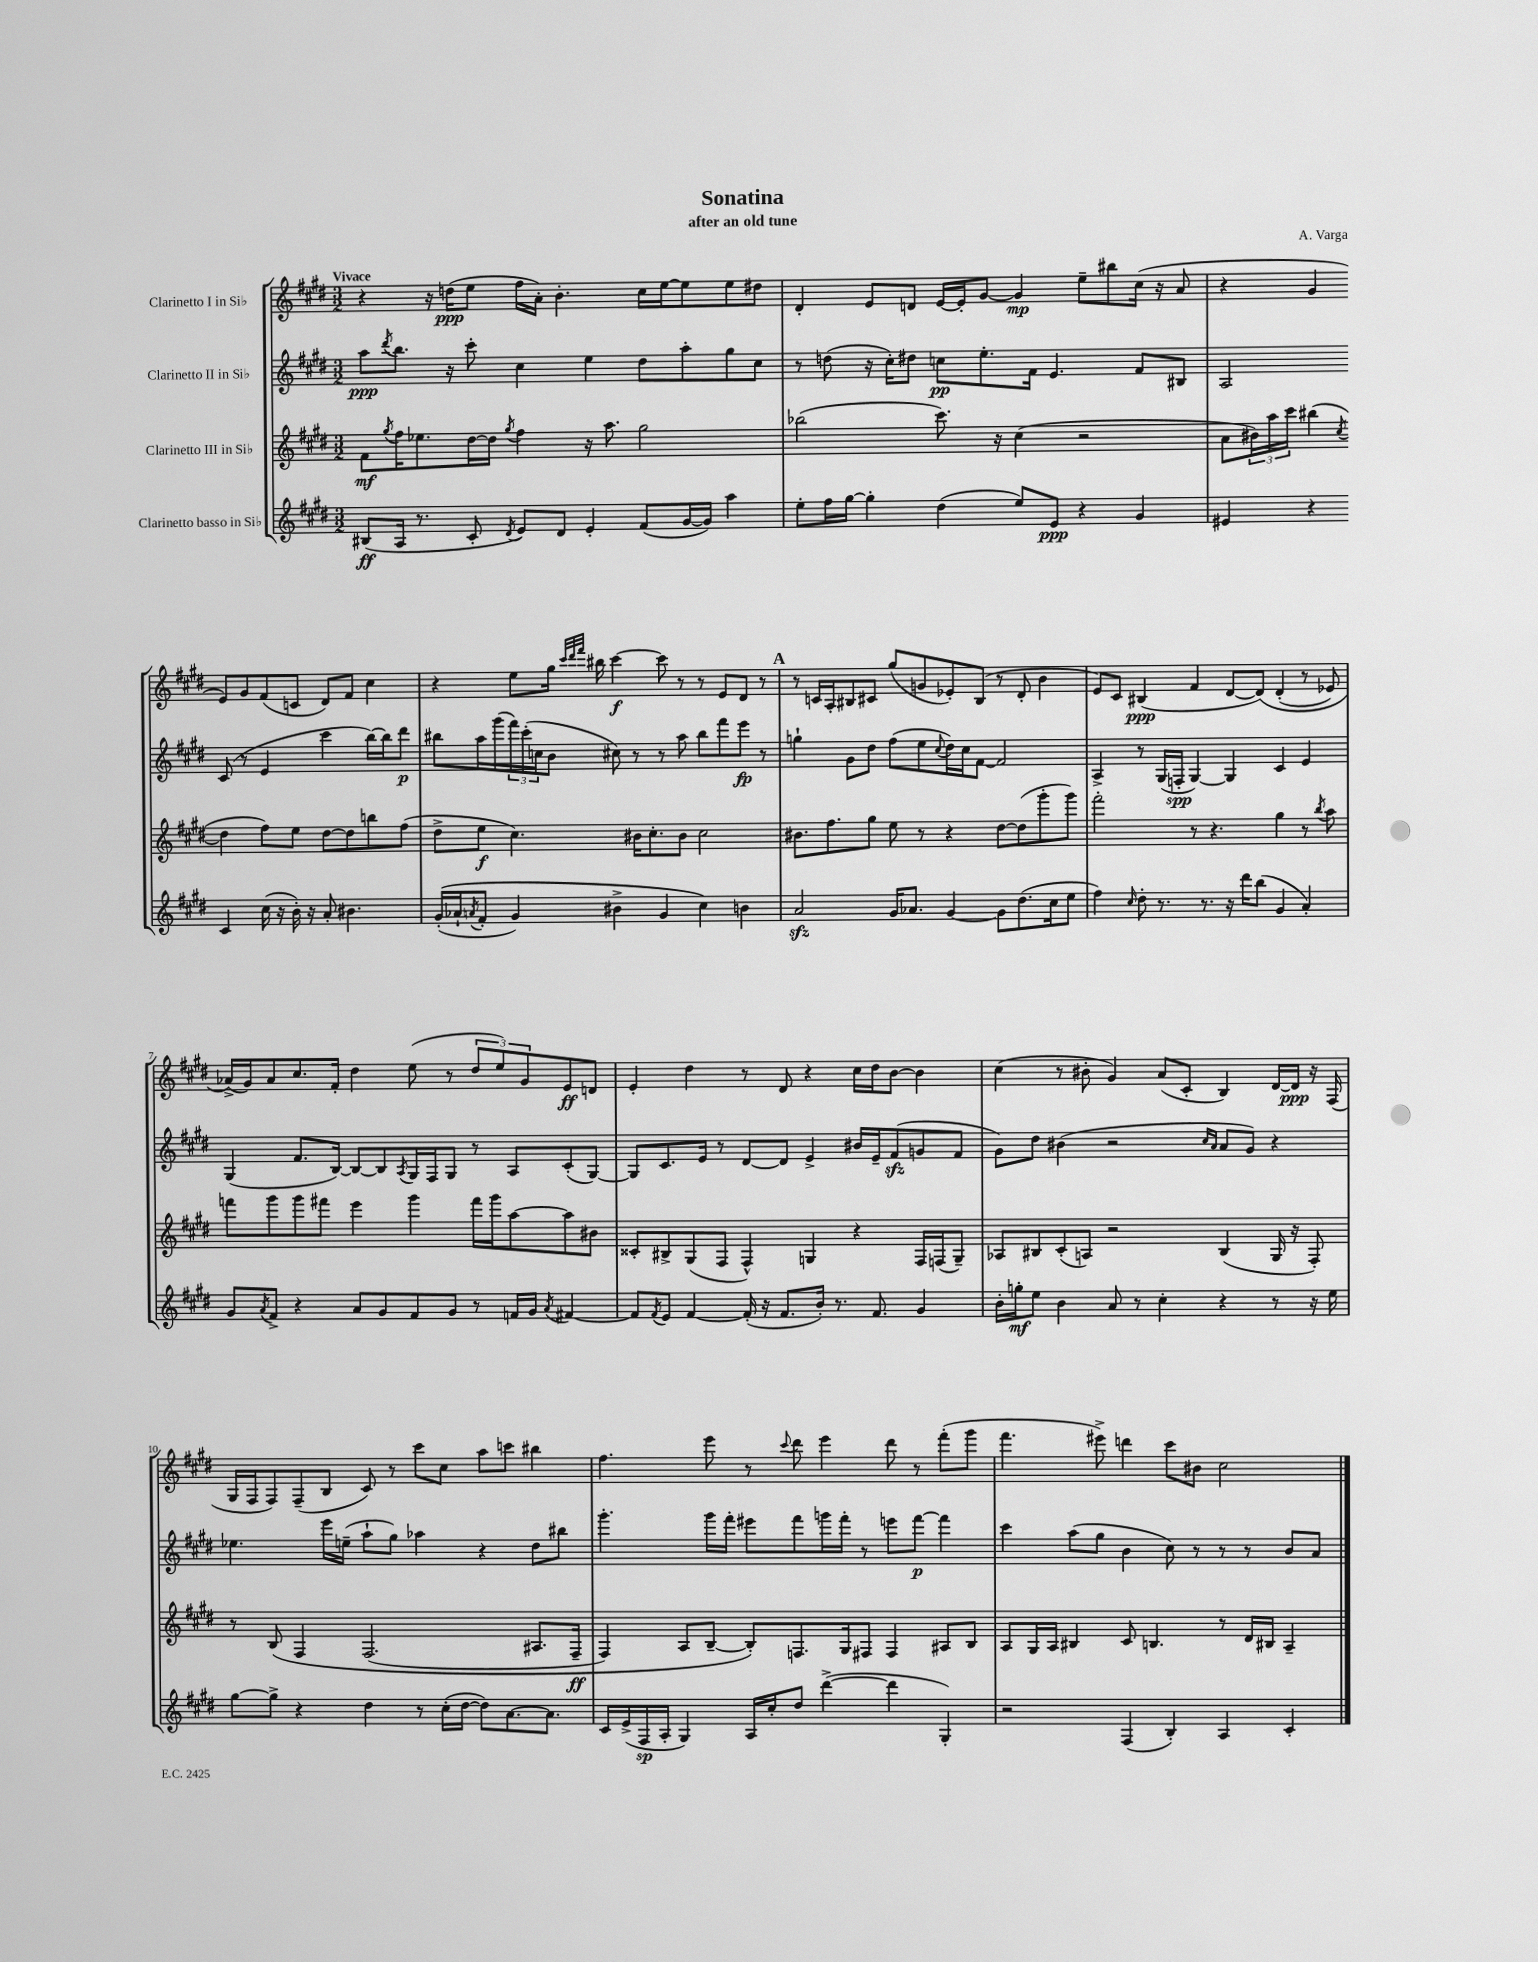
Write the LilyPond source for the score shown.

\header { title = "Sonatina" composer = "A. Varga" subtitle = "after an old tune" }
<<
\new StaffGroup <<
\new Staff = "s0" \with { instrumentName = "Clarinetto I in Sib" } {
    \clef treble \key e \major \numericTimeSignature \time 3/2 \tempo "Vivace"
    r4 r16 d''16\ppp( e''8 fis''16 a'16-.) b'4.-. cis''16 e''16~ e''8 e''8 dis''8 |
    dis'4-. e'8 d'8 e'16~ e'16-. gis'8~ gis'4\mp e''8-- bis''8 cis''16( r16 a'8 |
    r4 gis'4 e'8) gis'8 fis'8( c'8 dis'8) fis'8 cis''4 |
    r4 e''8 gis''16 \grace { cis'''32 dis'''32 fis'''32 } bis''16 cis'''4~\f cis'''8 r8 r8 e'8 dis'8 r8 |
    \mark \markup { \bold "A" } r8 c'16 a16-. bis8 cis'8 gis''8( g'8 ees'8-.) bis8( r8 dis'8-. b'4 |
    e'8) cis'8 bis4\ppp( fis'4 dis'8~ dis'8)\( dis'4-.( r8 ees'8) |
    aes'16->(\) gis'16) aes'8 cis''8. fis'16-. dis''4 e''8( r8 \tuplet 3/2 { dis''8 e''8) gis'8 } e'8\ff d'8 |
    e'4-. dis''4 r8 dis'8 r4 cis''16 dis''16 b'8~ b'4 |
    cis''4( r8 bis'8-. gis'4) a'8( cis'8-. b4) dis'16~ dis'16\ppp r16 fis16( |
    gis16 fis16 fis8) fis8--( b8 cis'8) r8 cis'''8 cis''8 a''8 c'''8 bis''4 |
    fis''4. e'''8 r8 \appoggiatura { cis'''8 } dis'''8 e'''4 dis'''8 r8 fis'''8-.( gis'''8 |
    fis'''4. eis'''8->) d'''4 cis'''8 bis'8 cis''2 \bar "|." |
}
\new Staff = "s1" \with { instrumentName = "Clarinetto II in Sib" } {
    \clef treble \key e \major \numericTimeSignature \time 3/2
    a''8\ppp \acciaccatura { dis'''8 } b''8. r16 cis'''8-. cis''4 e''4 dis''8 a''8-. gis''8 cis''8 |
    r8 d''8( r16 cis''16-.) dis''8 c''8\pp e''8.-. fis'16 e'4. fis'8 bis8 |
    a2 cis'8( r8 e'4 cis'''4 b''16~) b''16 dis'''8\p |
    bis''8 a''16 gis'''16( \tuplet 3/2 { fis'''16) cis'''16-.( c''16 } b'8 cis''8) r8 r8 a''8 bis''8 fis'''8 e'''8\fp r8 |
    \mark \markup { \bold "A" } g''4-! gis'8 dis''8 fis''8( e''8 \appoggiatura { cis''8 } dis''16) cis''16 fis'8~ fis'2 |
    a4-> r8 gis16( f16-.\spp gis4~) gis4 cis'4 e'4 |
    gis4( fis'8. b16~) b8~ b8 \acciaccatura { a8 } gis16 fis16 gis8 r8 a8 cis'8-.( gis8~) |
    gis8 cis'8. e'16 r8 dis'8~ dis'8 e'4-> bis'16 e'16-- fis'8\sfz( g'8 fis'8 |
    gis'8) dis''8 bis'4( r2 \grace { cis''16 a'16 } a'8 gis'8) r4 |
    ees''4. e'''16 e''16--( a''8-! gis''8) aes''4 r4 dis''8 bis''8 |
    gis'''4.-. gis'''16 fis'''16-. eis'''8 fis'''8 g'''16 fis'''16-. r8 e'''8 fis'''8~\p fis'''4 |
    cis'''4 a''8( gis''8 b'4 cis''8) r8 r8 r8 b'8 a'8 \bar "|." |
}
\new Staff = "s2" \with { instrumentName = "Clarinetto III in Sib" } {
    \clef treble \key e \major \numericTimeSignature \time 3/2
    fis'8\mf \acciaccatura { gis''8 } fis''16 ees''8. dis''16~ dis''16 \acciaccatura { gis''8 } fis''4 r16 a''8. gis''2 |
    bes''2( cis'''8.) r16 cis''4( r2 |
    a'8 \tuplet 3/2 { bis'16) a''16 cis'''16 } bis''4( \acciaccatura { cis''8 } dis''4 fis''8) e''8 dis''8~ dis''8 b''8 fis''8( |
    dis''8-> e''8\f cis''4.) bis'16 cis''8.-. bis'8 cis''2 |
    \mark \markup { \bold "A" } bis'8. fis''8. gis''8 e''8 r8 r4 dis''8~ dis''8( gis'''8-. gis'''8) |
    fis'''2-. r8 r4. gis''4 r8 \acciaccatura { b''8 } a''8 |
    f'''8 gis'''8 gis'''8 fis'''8 e'''4 gis'''4 fis'''16 gis'''16 a''8~ a''8 bis'8 |
    cisis'8-. bis8-> gis8( fis8 fis4-^) g4 r4 fis16 f16( g8--) |
    aes8 bis8 cis'8-.( a8) r2 bis4( gis16 r16 fis8-.) |
    r8 b8\( fis4 fis2.( ais8. fis16--\ff |
    fis4) a8 b8~-- b8-.\) f8. gis16 fis8 fis4 ais8 b8 |
    a8 gis16 a16 bis4 cis'8 b4. r8 dis'16 bis16 a4-- \bar "|." |
}
\new Staff = "s3" \with { instrumentName = "Clarinetto basso in Sib" } {
    \clef treble \key e \major \numericTimeSignature \time 3/2
    bis8\ff( a16 r8. cis'8-. \acciaccatura { dis'8 } e'8) dis'8 e'4-. fis'8( gis'16~ gis'16) a''4 |
    e''8-. fis''16 gis''16~ gis''4-. dis''4( e''8) e'8\ppp r4 gis'4 |
    eis'4 r4 cis'4 cis''16( r16 b'16-.) r16 a'8-. bis'4. |
    gis'16-.(\( aes'16-! \acciaccatura { a'8 } fis'8-. gis'4) bis'4-> gis'4 cis''4\) b'4 |
    \mark \markup { \bold "A" } a'2\sfz gis'16 aes'8. gis'4~ gis'8 dis''8.( cis''16 e''8 |
    fis''4) \grace { cis''16 } dis''8-. r8. r8. r16 dis'''16 b''8( gis'4 a'4-.) |
    gis'8 \acciaccatura { a'8 } fis'8-> r4 a'8 gis'8 fis'8 gis'8 r8 f'16 gis'16 \acciaccatura { a'8 } fis'4~ |
    fis'8 \acciaccatura { fis'8 } e'8 fis'4~ fis'16-.( r16 fis'8. b'16-.) r8. fis'8. gis'4 |
    b'16-. g''16-.\mf e''8 b'4 a'8 r8 cis''4-. r4 r8 r16 e''16 |
    gis''8~ gis''8-> r4 dis''4 r8 cis''16-.( dis''16~ dis''8) a'8.~ a'8. |
    cis'16 e'16->( fis16\sp a16-. gis4) a16 cis''16-. dis''8 dis'''4~->( dis'''4 gis4-.) |
    r2 fis4( b4-.) a4 cis'4-. \bar "|." |
}
>>
>>
